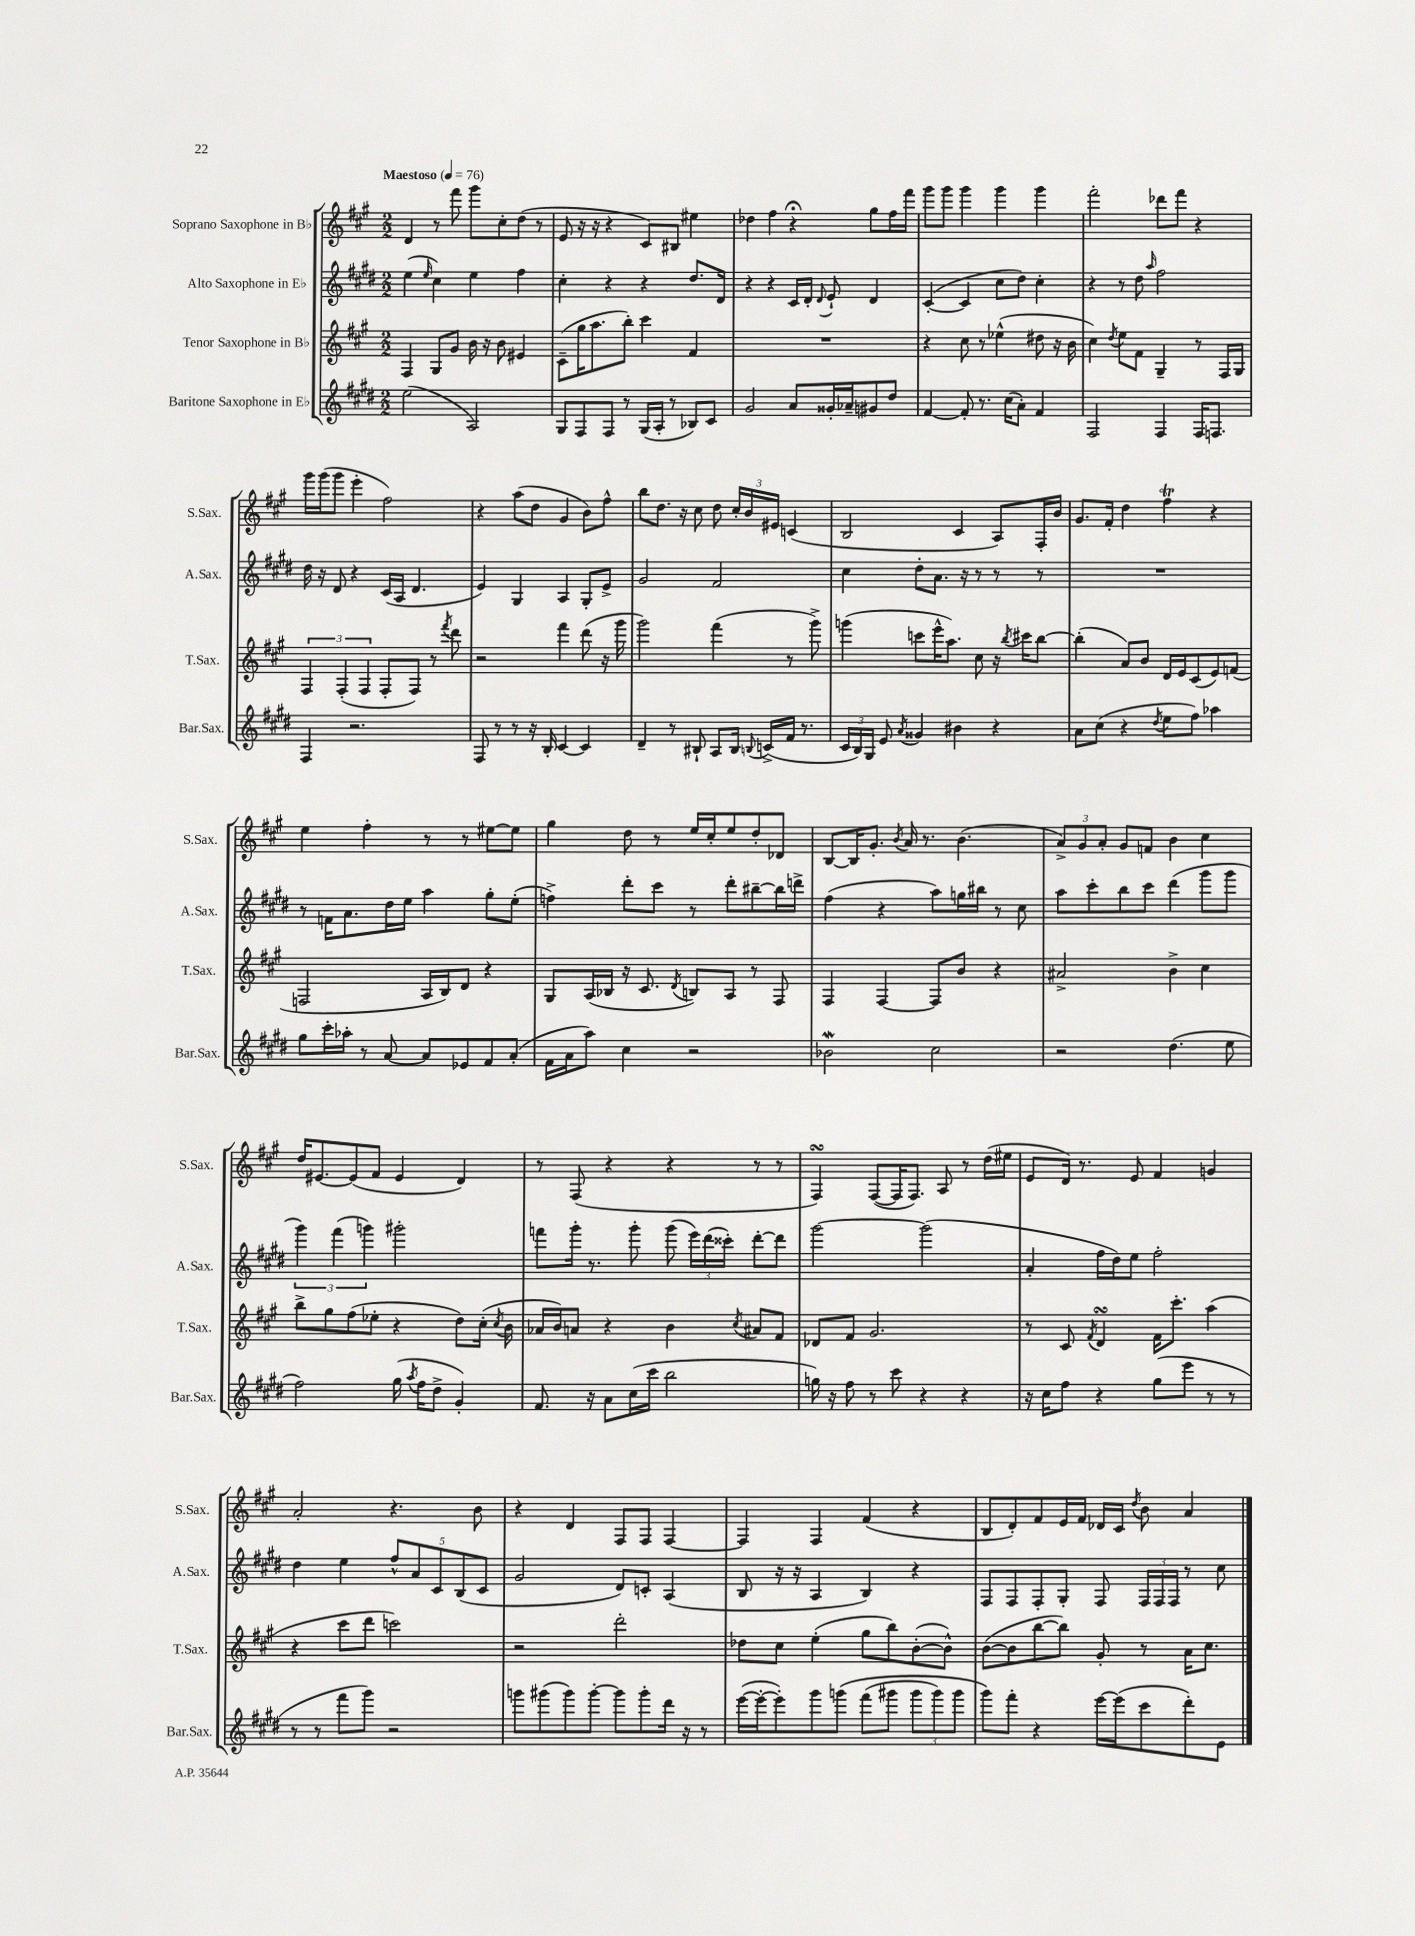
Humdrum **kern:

**kern	**kern	**kern	**kern
*part4	*part3	*part2	*part1
*staff4	*staff3	*staff2	*staff1
*I"Baritone Saxophone in E♭	*I"Tenor Saxophone in B♭	*I"Alto Saxophone in E♭	*I"Soprano Saxophone in B♭
*I'Bar.Sax.	*I'T.Sax.	*I'A.Sax.	*I'S.Sax.
*clefG2	*clefG2	*clefG2	*clefG2
*k[f#c#g#d#]	*k[f#c#g#]	*k[f#c#g#d#]	*k[f#c#g#]
*M2/2	*M2/2	*M2/2	*M2/2
*MM76	*MM76	*MM76	*MM76
=1	=1	=1	=1
!	!	!	!LO:TX:a:B:t=Maestoso
(2ee\	4F#/	(4ee\	4d/
.	.	16qqee/	.
.	8G#/L	4cc#\)	8r
.	8g#/J	.	8fff#\
2A/)	16b\	4ee\	8ggg#\L
.	16r	.	.
.	8b\	.	8cc#'\
.	4e#X/	4ff#\	(8dd\J
.	.	.	8r
=2	=2	=2	=2
8G#/L	(8c#~\L	4cc#'\	8e/
8F#/	16gg#\K	.	16r
.	8.aa\	.	16r
8F#/J	.	4r	4r
8r	8bb'\J)	.	.
(16G#/LL	4ccc#\	4r	8c#/L)
16A'/JJ	.	.	.
8r	.	.	8B#X/J
8B-X/L)	4f#/	8.dd#/L	4ee#X\
8c#/J	.	.	.
.	.	16d#/Jk	.
=3	=3	=3	=3
2g#/	1r	4r	4dd-X\
.	.	4r	4ff#\
8a/L	.	16c#/LL	4r;<
.	.	16d#'/JJ	.
.	.	8qqd#/	.
16g##X'/L	.	8e`/	.
16a-X~/J	.	.	.
8g#X/	.	4d#/	8gg#\L
8dd#/J	.	.	16ff#\L
.	.	.	16fff#\JJ
=4	=4	=4	=4
[4f#/	4r	([4c#'/	8ggg#\L
.	.	.	8ggg#\J
8f#'/]	8cc#\	4c#/]	4ggg#\
8.r	8r	.	.
.	(4ee-X^^\	8cc#\L	4ggg#\
(16cc#\KL	.	.	.
8a'\J)	.	8dd#\J)	.
4f#/	8dd#X\	4cc#'\	4ggg#\
.	16r	.	.
.	16b\	.	.
=5	=5	=5	=5
2F#/	4cc#\)	4r	2fff#'\
.	8qdd/	.	.
.	8ee\L	8r	.
.	8f#\J	8dd#\	.
.	.	16qqaa/	.
4F#/	4G#~/	2ff#\	8ddd-X\L
.	.	.	8fff#\J
16F#/KL	8r	.	4r
8.Fn/J	.	.	.
.	16F#/LL	.	.
.	16G#/JJ	.	.
!!LO:LB:g=z
=6	=6	=6	=6
4F#/	6F#/	16dd#\	16ggg#\LL
.	.	16r	(16ggg#\J
.	.	8d#/	8ggg#\J
.	(6F#'/	.	.
2.r	.	4r	4eee'\
.	6F#/	.	.
.	8F#'/L	(16c#/LL	2ff#\)
.	.	16A/JJ	.
.	8F#/J)	4.d#/	.
.	8r	.	.
.	8qfff#/	.	.
.	8ddd\	.	.
=7	=7	=7	=7
8F#/	2r	4e/)	4r
8r	.	.	.
8r	.	4G#/	(8aa\L
16r	.	.	8dd\J
16B'/	.	.	.
[4c#/	4fff#\	4A/	4g#/
4c#/]	(8ddd\	8G#'/L	8b\L)
.	16r	8e^/J	8ff#^^\J
.	16ggg#\	.	.
=8	=8	=8	=8
4d#~/	2ggg#\)	2g#/	8bb\L
.	.	.	8.dd\J
8r	.	.	.
.	.	.	16r
8B#X`/	.	.	8cc#\
8A/L	(4fff#\	2f#/	8dd\
16B#/Jk	.	.	24cc#'/LL
.	.	.	24b/
8qqBn/	.	.	.
(16cn^/LL	.	.	.
.	.	.	24e#X/JJ
16f#/JJ	8r	.	(4cn/
8.r	.	.	.
.	8ggg#^\)	.	.
=9	=9	=9	=9
24c#/LL	(4gggn\	4cc#\	2B/
24B/)	.	.	.
24G#/JJ	.	.	.
8e/	.	.	.
8qa/	.	.	.
4g##X/	8cccn\L	8dd#'\L	.
.	16eee^^\K	8.a\J	.
.	8.aa\J)	.	.
4b#X\	.	.	4c#/
.	.	16r	.
.	8cc#\	8r	.
4r	16r	8r	8A/L)
.	8qbb/	.	.
.	16ccc#X\KL	.	.
.	[8bb\J	8r	16F#'/L
.	.	.	16b/JJ
=10	=10	=10	=10
8a\L	(4bb'\]	1r	8.g#/L
(8cc#\J	.	.	.
.	.	.	16f#'/Jk
4r	8a/L)	.	4dd\
.	8b/J	.	.
8qdd#/	.	.	.
8ee\L	16d/LL	.	4ff#T\
.	16e/J	.	.
8ff#\J)	(8c#/	.	.
4aa-X\	8e/)	.	4r
.	(8fn/J	.	.
!!LO:LB:g=z
=11	=11	=11	=11
8gg#\L	2Fn/	8r	4ee\
16ccc#'\L	.	16fn\KL	.
16aa-X'\JJ	.	8.a\	.
8r	.	.	4ff#'\
[8a/	.	16dd#\L	.
.	.	16ee\JJ	.
8a/L]	16A/LL	4aa\	8r
.	16B/J)	.	.
8e-X/	8d/J	.	8r
8f#/	4r	8gg#'\L	[8ee#X\L
(8a'/J	.	(8ee'\J	8ee#\J]
=12	=12	=12	=12
16f#\LL	8G#/L	4ffn^\)	4gg#\
16a\J	.	.	.
8aa\J)	(16A/L	.	.
.	16B-X/JJ	.	.
4cc#\	16r	8ddd#'\L	8dd\
.	8.c#/	.	.
.	.	8ccc#\J	8r
.	8qd/	.	.
2r	8Bn/L)	8r	16ee/LL
.	.	.	16cc#'/J
.	8A/J	8ddd#'\L	8ee/
.	8r	[8bb#X~\	8dd'/
.	8F#/	16bb#\L]	8d-X/J
.	.	16dddn^\JJ	.
=13	=13	=13	=13
2b-Xw\	4F#/	(4ff#\	[8B/L
.	.	.	16B/K]
.	.	.	8.g#'/J
.	[4F#/	4r	.
.	.	.	8qb/
.	.	.	16a/
.	.	.	8.r
2cc#\	8F#/L]	8aa\L)	.
.	8b/J	16ggn\L	(4.b\
.	.	16bb#X\JJ	.
.	4r	8r	.
.	.	8cc#\	.
=14	=14	=14	=14
2r	2a#X^/	8aa\L	12a^/L)
.	.	.	12g#/
.	.	8ccc#'\	.
.	.	.	12a'/J
.	.	8bb\	8g#/L
.	.	8ccc#\J	8fn/J
(4.dd#\	4b^\	(4ddd#\	4b\
.	4cc#\	8ggg#\L	4cc#\
8ee\	.	8ggg#\J	.
!!LO:LB:g=z
=15	=15	=15	=15
2ff#\)	8bb^\L	6ggg#\)	16dd/KL
.	.	.	[8.e#X/
.	8gg#\	.	.
.	.	(6fff#\	.
.	(8ff#\	.	(8e#/]
.	.	6gggn\)	.
.	8ee-X'\J	.	8f#/J
(16gg#\	4r	2ggg#X'\	4e#/
8qaa/	.	.	.
16ff#\KL	.	.	.
8dd#^\J	.	.	.
4g#'/)	8dd\L)	.	4d/)
.	(16cc#'\Jk	.	.
.	8qcc#/	.	.
.	16b\	.	.
=16	=16	=16	=16
8.f#/	16a-X/LL	8fffn\L	8r
.	16b/J)	.	.
.	8an/J	16ggg#'\Jk	(8F#/
16r	.	8.r	.
8a\L	4r	.	4r
(16cc#\L	.	8ggg#'\	.
16ccc#\JJ	.	.	.
2bb\	4b\	(8ggg#\	4r
.	.	24eee\LL)	.
.	.	(24ddd#\	.
.	.	24ccc##X'\JJ)	.
.	8qcc#/	.	.
.	8a#X/L	[8ddd#'\L	8r
.	8f#/J	8ddd#\J]	8r
=17	=17	=17	=17
16ggn\)	8d-X/L	[2ggg#\	4F#sSSS/)
16r	.	.	.
8ff#\	8f#/J	.	.
8r	2.g#/	.	([8F#/L
8ccc#\	.	.	16F#/K]
.	.	.	8.F#/J)
4r	.	(2ggg#\]	.
.	.	.	8A/
4r	.	.	8r
.	.	.	(16dd\LL
.	.	.	16ee#X\JJ
=18	=18	=18	=18
16r	8r	4a'/	8e/L
16cc#\KL	.	.	.
8ff#\J	8c#/	.	16d/Jk)
.	.	.	8.r
.	8qf#/	.	.
4r	4dsSSs/	16ff#\LL	.
.	.	16dd#\J)	.
.	.	8ee\J	8e/
(8gg#\L	16f#\KL	2ff#'\	4f#/
.	8.ccc#'\J	.	.
8eee\J	.	.	.
8r	(4aa\	.	4gn/
8r	.	.	.
!!LO:LB:g=z
=19	=19	=19	=19
8r	4r	4dd#\	2a'/
8r	.	.	.
8fff#\L	8ccc#\L	4ee\	.
8ggg#\J)	8ddd\J	.	.
2r	2cccn\)	10ff#^^/L	4.r
.	.	10a/	.
.	.	10c#/	.
.	.	(10B/	.
.	.	.	8b\
.	.	10c#/J	.
=20	=20	=20	=20
8gggn\L	2r	2g#/	4r
(8ggg#X\	.	.	.
8ggg#\)	.	.	4d/
[8ggg#'\J	.	.	.
8ggg#\L]	2ddd'\	8d#/L)	8F#/L
8ggg#'\	.	8cn'/J	8F#/J
16ddd#\Jk	.	(4A/	[4F#/
16r	.	.	.
8r	.	.	.
=21	=21	=21	=21
([16eee\LL	8dd-X\L	8B/	4F#/]
16eee'\J_	.	.	.
8eee'\])	8cc#\J	16r	.
.	.	16r	.
8ggg#\	(4ee'\	4A/	4F#/
(8gggn\J	.	.	.
(8fff#\L	8gg#\L	4B/)	(4f#/
8ggg#X\J	8bb\)	.	.
12ggg#\L	([8b'\	4r	4r
12ggg#\)	.	.	.
.	8b^^\J])	.	.
12ggg#\J	.	.	.
=22	=22	=22	=22
8ggg#\L)	([8b\L	8F#/L	8B/L
8fff#'\J	8b\]	8F#/	8d'/)
4r	[8bb\	8F#'/	8f#/
.	8bb\J])	8G#'/J	16e/L
.	.	.	16f#/JJ
[16eee\LL	8g#'/	8F#/	16d-X/LL
(16eee\J]	.	.	16c#/JJ
.	.	.	8qdd/
8ccc#\	8r	24F#/LL	8b\
.	.	24F#/	.
.	.	24F#/JJ	.
8ddd#'\)	16a\KL	8r	4a/
.	8.cc#\J	.	.
8e\J	.	8cc#\	.
==	==	==	==
*-	*-	*-	*-
